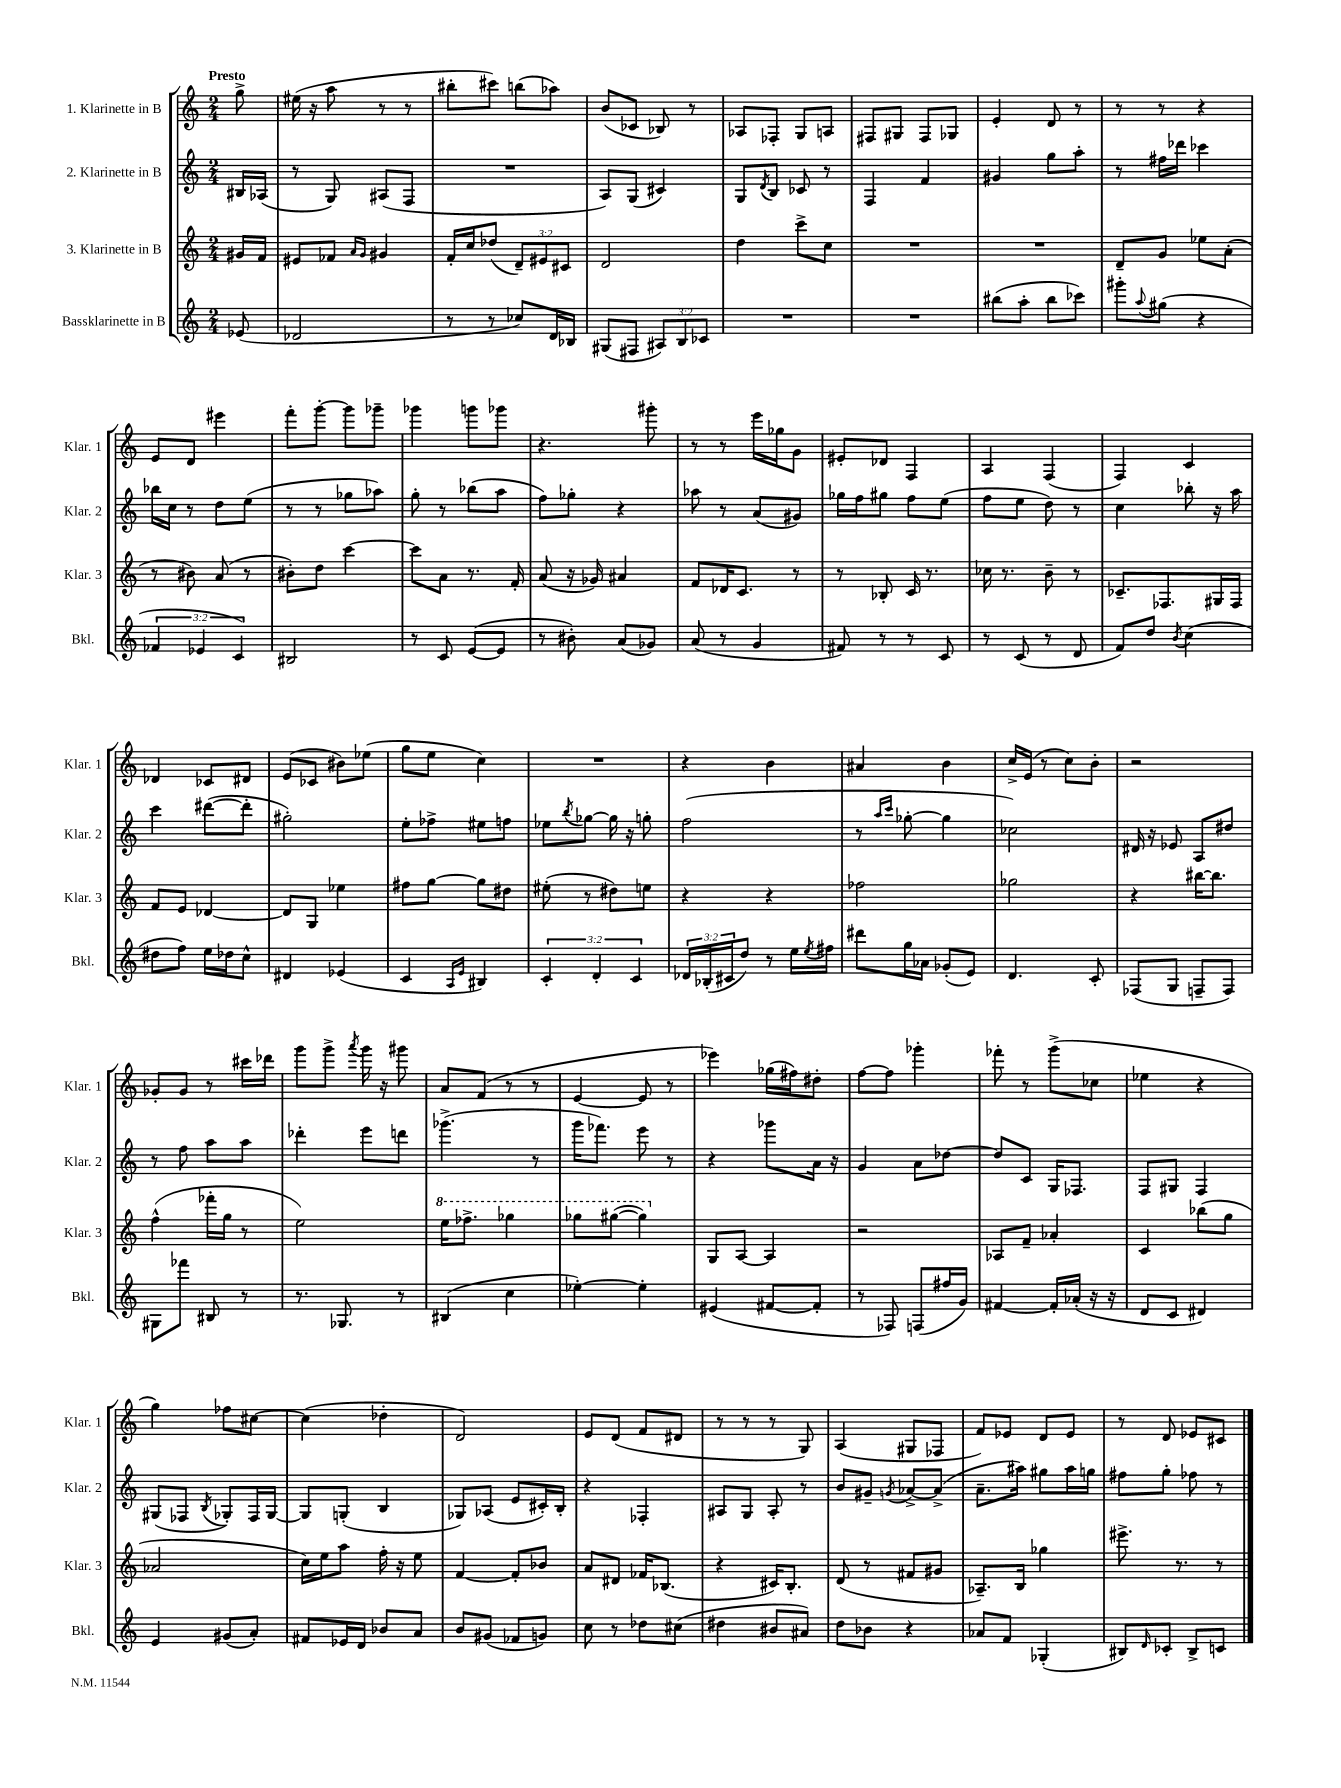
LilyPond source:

<<
\new StaffGroup <<
\new Staff = "s0" \with { instrumentName = "1. Klarinette in B" shortInstrumentName = "Klar. 1" } {
    \clef treble \key c \major \numericTimeSignature \time 2/4 \partial 8 \tempo "Presto"
    g''8-> |
    eis''16( r16 a''8 r8 r8 |
    bis''8-. cis'''8) b''8( aes''8) |
    b'8( ces'8 bes8) r8 |
    aes8 fes8-. g8 a8 |
    fis8 gis8 fis8 ges8 |
    e'4-. d'8 r8 |
    r8 r8 r4 |
    e'8 d'8 eis'''4 |
    f'''8-. g'''8~-. g'''8 ges'''8-- |
    ges'''4 g'''8 ges'''8 |
    r4. gis'''8-. |
    r8 r8 e'''16 ges''16 g'8 |
    eis'8-. des'8 f4 |
    a4 f4( |
    f4) c'4 |
    des'4 ces'8 dis'8 |
    e'8( ces'8 bis'8) ees''8( |
    g''8 e''8 c''4) |
    R2 |
    r4 b'4 |
    ais'4 b'4 |
    c''16-> e'16( r8 c''8) b'8-. |
    r2 |
    ges'8-. ges'8 r8 cis'''16 des'''16 |
    g'''8 g'''8-> \acciaccatura { a'''8 } g'''16 r16 gis'''8 |
    a'8 f'8( r8 r8 |
    e'4~ e'8 r8 |
    ees'''4) ges''16( fis''16) dis''8-. |
    f''8~ f''8 ges'''4-. |
    fes'''8-. r8 g'''8->( ces''8 |
    ees''4 r4 |
    g''4) fes''8 cis''8~ |
    cis''4( des''4-. |
    d'2) |
    e'8 d'8( f'8 dis'8 |
    r8 r8 r8 g8) |
    a4( gis8 fes8 |
    f'8) ees'8 d'8 ees'8 |
    r8 d'8 ees'8 cis'8 \bar "|." |
}
\new Staff = "s1" \with { instrumentName = "2. Klarinette in B" shortInstrumentName = "Klar. 2" } {
    \clef treble \key c \major \numericTimeSignature \time 2/4 \partial 8
    bis16 aes16( |
    r8 g8) ais8( f8 |
    R2 |
    a8) g8( cis'4) |
    g8 \acciaccatura { d'8 } b8 ces'8 r8 |
    f4 f'4 |
    gis'4 g''8 a''8-. |
    r8 fis''16 des'''16 ces'''4 |
    bes''16 c''16 r8 d''8 e''8( |
    r8 r8 ges''8 aes''8) |
    g''8-. r8 bes''8( a''8 |
    f''8) ges''8-. r4 |
    aes''8 r8 a'8( gis'8) |
    ges''16 f''16 gis''8 f''8 e''8( |
    f''8 e''8 d''8) r8 |
    c''4 bes''8-. r16 a''16 |
    c'''4 dis'''8~( dis'''8-. |
    gis''2-.) |
    e''8-. fes''8-> eis''8 f''8 |
    ees''8 \acciaccatura { b''8 } ges''8~ ges''16 r16 g''8-. |
    f''2( |
    r8 \grace { a''16 c'''16 } ges''8~-. ges''4 |
    ces''2) |
    dis'16 r16 ees'8 a8 dis''8 |
    r8 f''8 a''8 a''8 |
    des'''4-. e'''8 d'''8 |
    ges'''4.->( r8 |
    g'''16 fes'''8.) e'''8 r8 |
    r4 ges'''8 a'16 r16 |
    g'4 a'8 des''8~ |
    des''8 c'8 g16 fes8. |
    f8 gis8 f4 |
    gis8( fes8 \acciaccatura { b8 } ges8-.) fes16 ges16~ |
    ges8 g8-.( b4 |
    ges8) aes8( e'8 cis'16-.) b16-. |
    r4 fes4-. |
    ais8 g8 ais8-. r8 |
    b'8 gis'8-- \acciaccatura { g'8 } aes'8~-> aes'8->( |
    a'8.-- ais''16) gis''8 ais''16 g''16 |
    fis''8 g''8-. fes''8 r8 \bar "|." |
}
\new Staff = "s2" \with { instrumentName = "3. Klarinette in B" shortInstrumentName = "Klar. 3" } {
    \clef treble \key c \major \numericTimeSignature \time 2/4 \override Staff.TupletNumber.text = #tuplet-number::calc-fraction-text \partial 8
    gis'16 f'16 |
    eis'8 fes'8 \grace { a'16 g'16 } gis'4 |
    f'16-. c''16 des''8( \tuplet 3/2 { d'8--) eis'8 cis'8 } |
    d'2 |
    d''4 c'''8-> c''8 |
    R2 |
    R2 |
    d'8-- g'8 ees''8 a'8-.( |
    r8 bis'8) a'8( r8 |
    bis'8-.) d''8 c'''4~ |
    c'''8 a'8 r8. f'16-. |
    a'8( r16 ges'16) ais'4 |
    f'8 des'16 c'8. r8 |
    r8 bes8-. c'16 r8. |
    ces''16 r8. b'8-- r8 |
    ces'8.-- fes8. gis16 fes16 |
    f'8 e'8 des'4~ |
    des'8 g8 ees''4 |
    fis''8 g''8~ g''8 dis''8 |
    eis''8-.( r8 dis''8) e''8 |
    r4 r4 |
    fes''2 |
    ges''2 |
    r4 bis''16~ bis''8. |
    f''4-^( fes'''16-. g''16 r8 |
    e''2) |
    \ottava #1 e'''16 fes'''8.-> ges'''4 |
    ges'''8 gis'''8~( gis'''4) \ottava #0 |
    g8 a8~ a4 |
    r2 |
    aes8 f'8-- aes'4-. |
    c'4 bes''8( g''8 |
    aes'2 |
    c''16) e''16 a''8 f''16-. r16 e''8 |
    f'4~ f'8-. bes'8 |
    a'8 dis'8 fes'16 bes8.( |
    r4 cis'16) b8.-. |
    d'8( r8 fis'8 gis'8 |
    aes8.--) b16 ges''4 |
    eis'''8.-> r8. r8 \bar "|." |
}
\new Staff = "s3" \with { instrumentName = "Bassklarinette in B" shortInstrumentName = "Bkl." } {
    \clef treble \key c \major \numericTimeSignature \time 2/4 \override Staff.TupletNumber.text = #tuplet-number::calc-fraction-text \partial 8
    ees'8( |
    des'2 |
    r8 r8 ces''8) d'16 bes16 |
    gis8( fis8 \tuplet 3/2 { ais8) b8 ces'8 } |
    R2 |
    R2 |
    bis''8( a''8-. bis''8 ces'''8) |
    gis'''8-. \appoggiatura { a''8 } gis''8( r4 |
    \tuplet 3/2 { fes'4 ees'4 c'4) } |
    bis2 |
    r8 c'8 e'8~( e'8 |
    r8 bis'8-.) a'8( ges'8) |
    a'8( r8 g'4 |
    fis'8) r8 r8 c'8 |
    r8 c'8( r8 d'8 |
    f'8) d''8 \acciaccatura { b'8 } c''4( |
    dis''8 f''8) e''16 des''16 c''8-^ |
    dis'4 ees'4( |
    c'4 \grace { a16 e'16 } bis4) |
    \tuplet 3/2 { c'4-. d'4-. c'4 } |
    \tuplet 3/2 { des'16 bes16-.( cis'16 } d''8) r8 e''16 \acciaccatura { e''8 } fis''16 |
    dis'''8 g''16 aes'16 ges'8-.( e'8) |
    d'4. c'8-. |
    fes8( g8 f8-- f8) |
    gis8 fes'''8 bis8 r8 |
    r8. ges8. r8 |
    bis4( c''4 |
    ees''4~-.) ees''4-. |
    eis'4( fis'8~ fis'8-. |
    r8 fes8) f8( fis''16 g'16) |
    fis'4~ fis'16-. aes'16-.( r16 r16 |
    d'8 c'8 dis'4) |
    e'4 gis'8( a'8-.) |
    fis'8 ees'16 d'16 bes'8 a'8 |
    b'8 gis'8( fes'8 g'8) |
    c''8 r8 des''8 cis''8( |
    dis''4 bis'8 ais'8) |
    d''8 bes'8 r4 |
    aes'8 f'8 ges4-.( |
    bis8) \grace { d'16 } ces'8-. bis8-> c'8 \bar "|." |
}
>>
>>
\layout { \context { \Score \remove "Bar_number_engraver" } }
